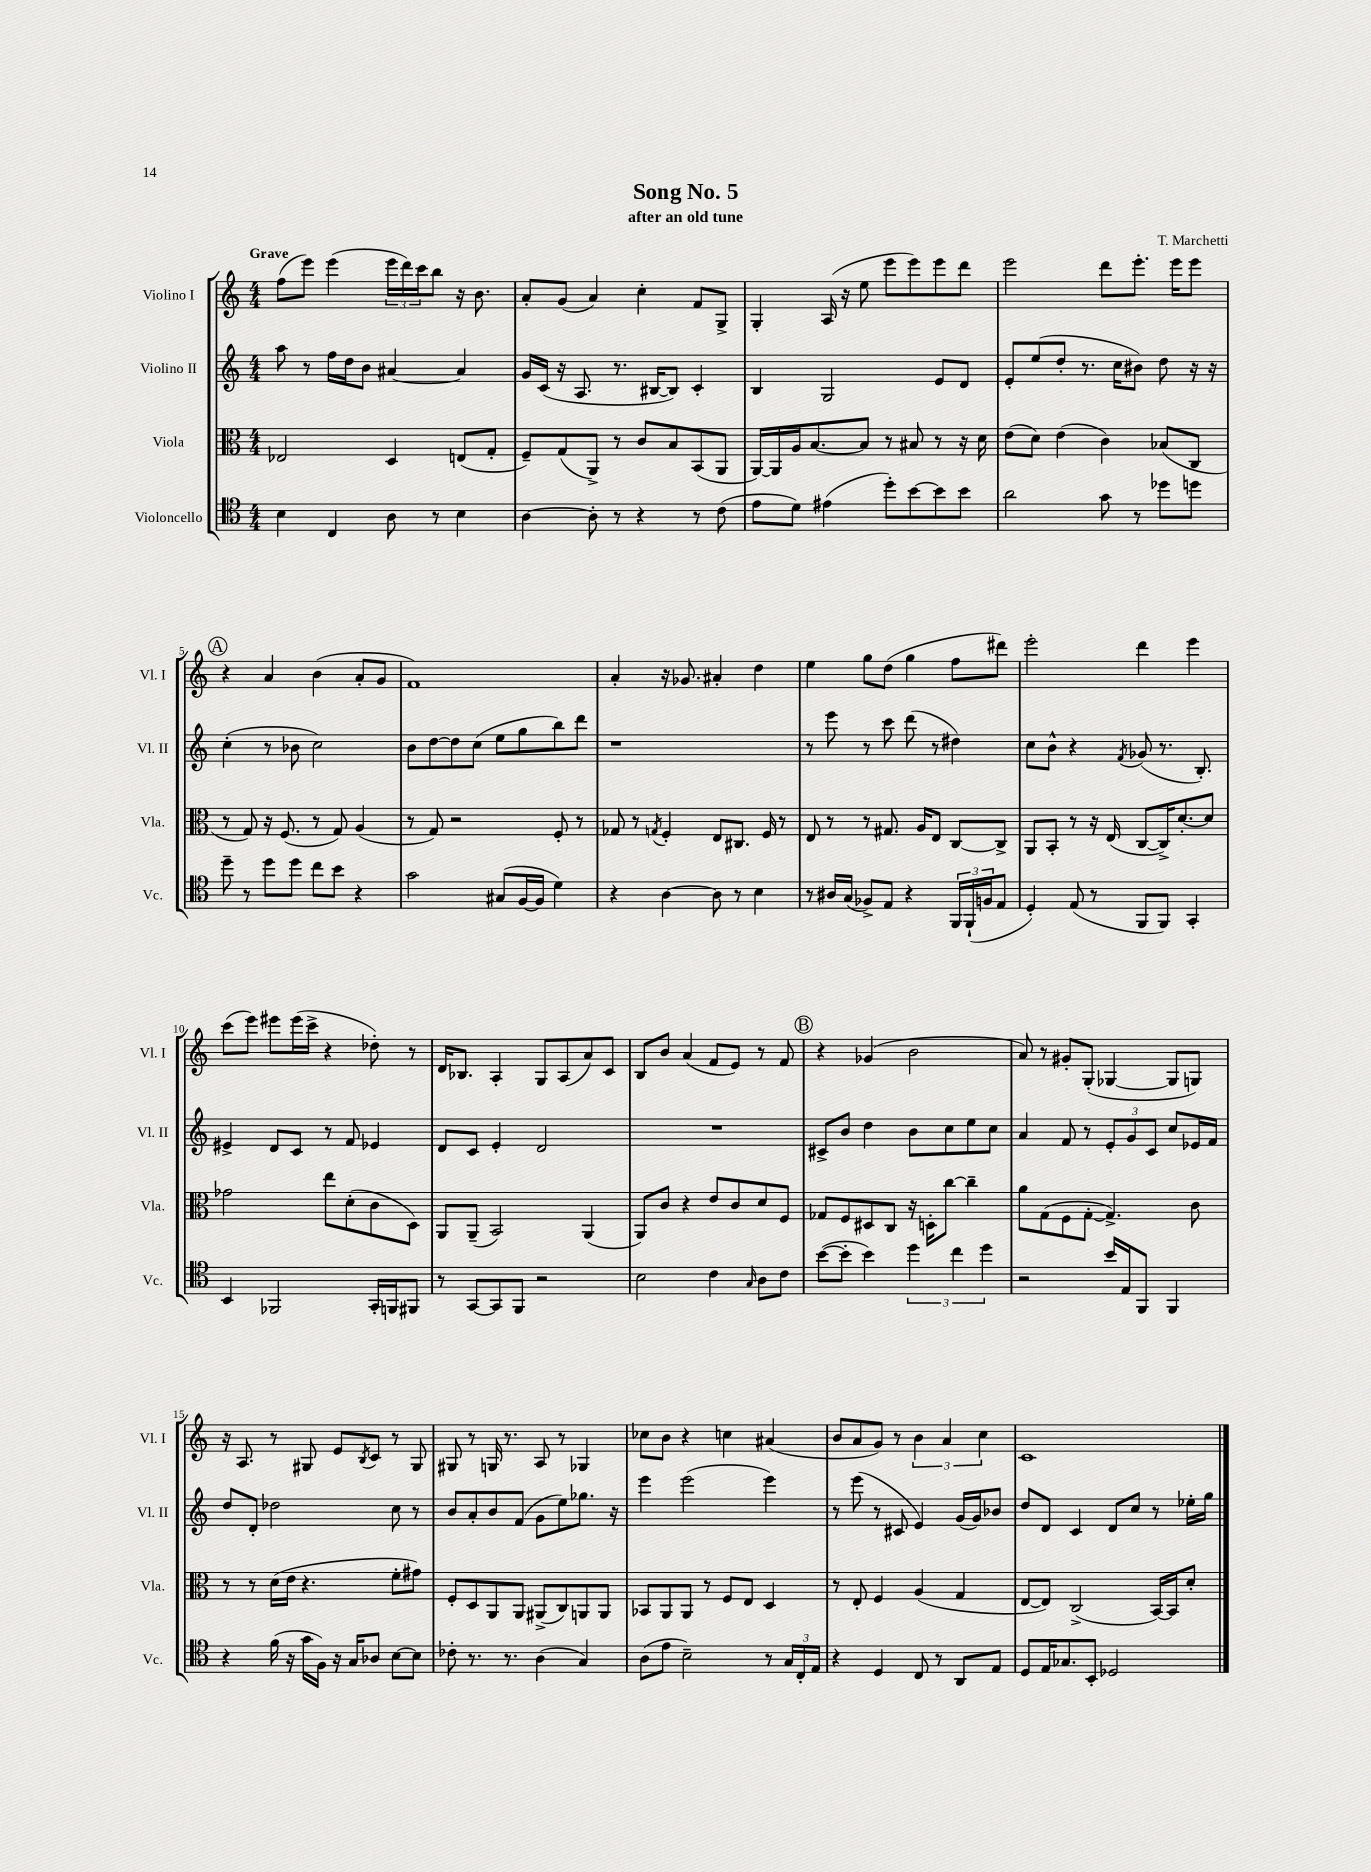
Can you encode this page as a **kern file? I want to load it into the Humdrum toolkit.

**kern	**kern	**kern	**kern
*part4	*part3	*part2	*part1
*staff4	*staff3	*staff2	*staff1
*I"Violoncello	*I"Viola	*I"Violino II	*I"Violino I
*I'Vc.	*I'Vla.	*I'Vl. II	*I'Vl. I
*clefC4	*clefC3	*clefG2	*clefG2
*k[]	*k[]	*k[]	*k[]
*M4/4	*M4/4	*M4/4	*M4/4
=1	=1	=1	=1
!	!	!	!LO:TX:a:B:t=Grave
4B\	2E-X/	8aa\	(8ff\L
.	.	8r	8eee\J)
4C/	.	16ff\LL	(4eee\
.	.	16dd\J	.
.	.	8b\J	.
8A\	4D/	[4a#X/	24eee\LL
.	.	.	24ddd\)
.	.	.	24ccc\J
8r	.	.	8bb\J
4B\	(8En/L	4a#/]	16r
.	.	.	8.b\
.	8G'/J	.	.
=2	=2	=2	=2
[4A\	8F~/L)	16g/LL	8a'/L
.	.	(16c/JJ	.
.	(8G/	16r	(8g/J
.	.	8.A/	.
8A'\]	8AA^/J)	.	4a/)
8r	8r	8.r	.
4r	8c/L	.	4cc'\
.	.	[16B#X/KL	.
.	8B/	8B#/J])	.
8r	(8BB/	4c'/	8f/L
(8c\	8AA/J	.	8G^/J
=3	=3	=3	=3
8e\L	[16AA/LL)	4B/	4G'/
.	16AA/]	.	.
8d\J)	16A/J	.	.
.	[8.B/	.	.
(4e#X\	.	2G/	(16A/
.	.	.	16r
.	8B/J]	.	8ee\
8dd'\L)	8r	.	8eee\L
[8b\	8B#X/	.	8eee\)
8b\]	8r	8e/L	8eee\
8b\J	16r	8d/J	8ddd\J
.	16d\	.	.
=4	=4	=4	=4
2a\	(8e\L	8e'/L	2eee\
.	8d\J)	(8ee/	.
.	(4e\	8dd'/J	.
.	.	8.r	.
8g\	4c\)	.	8ddd\L
.	.	16cc\KL	.
8r	.	8b#X\J)	8.eee'\J
8dd-X\L	(8B-X/L	8dd\	.
.	.	.	16eee\KL
8ddn\J	8C/J	16r	8eee\J
.	.	16r	.
!!LO:LB:g=z
!!LO:REH:place=s1:t=A
=5	=5	=5	=5
8dd~\	8r	(4cc'\	4r
8r	8G/)	.	.
8dd\L	16r	8r	4a/
.	(8.F/	.	.
8dd\J	.	8b-X\	.
8cc\L	8r	2cc\)	(4b\
8b\J	8G/)	.	.
4r	(4A/	.	8a'/L
.	.	.	8g/J
=6	=6	=6	=6
2g\	8r	8b\L	1f)
.	8G/)	[8dd\	.
.	2r	8dd\]	.
.	.	(8cc\J	.
(8G#X/L	.	8ee\L	.
[16F/L	.	8gg\	.
16F/JJ]	.	.	.
4d\)	8F'/	8bb\)	.
.	8r	8ddd\J	.
=7	=7	=7	=7
4r	8G-X/	1r	4a'/
.	8r	.	.
.	8qGn/	.	.
[4A\	4F'/	.	16r
.	.	.	8.g-X/
8A\]	8E/L	.	4a#X'/
8r	8.C#X/J	.	.
4B\	.	.	4dd\
.	16F/	.	.
.	8r	.	.
=8	=8	=8	=8
8r	8E/	8r	4ee\
16A#X/LL	8r	8eee\	.
(16G/JJ	.	.	.
8F-X^/L)	8r	8r	8gg\L
8E/J	8.G#X/	8ccc\	(8dd\J
4r	.	(8ddd\	4gg\
.	16A/KL	.	.
.	8E/J	8r	.
24FF/LL	[8C/L	4dd#X\)	8ff\L
(24FF`/	.	.	.
24Fn/J	.	.	.
8E/J	8C^/J]	.	8ddd#X\J)
=9	=9	=9	=9
4D'/)	8AA/L	8cc\L	2eee'\
.	8BB'/J	8b^^\J	.
(8E/	8r	4r	.
8r	16r	.	.
.	(16E/	.	.
.	.	8qf/	.
8FF/L	[8C/L	(8g-X/	4ddd\
8FF/J)	16C^/K])	8.r	.
.	[8.d'/	.	.
4GG'/	.	.	4eee\
.	.	8.B'/)	.
.	8d/J]	.	.
!!LO:LB:g=z
=10	=10	=10	=10
4BB/	2g-X\	4e#X^/	(8ccc\L
.	.	.	8eee\J)
2FF-X/	.	8d/L	8eee#X\L
.	.	8c/J	(16eee#\L
.	.	.	16ccc^\JJ
.	8ee\L	8r	4r
.	(8d'\	8f/	.
16GG'/LL	8c\	4e-X/	8dd-X'\)
16FFn/J	.	.	.
8FF#X/J	8D\J)	.	8r
=11	=11	=11	=11
8r	8AA/L	8d/L	16d/KL
.	.	.	8.B-X/J
[8GG/L	(8AA~/J	8c/J	.
8GG/]	2BB/)	4e'/	4A'/
8FF/J	.	.	.
2r	.	2d/	8G/L
.	.	.	(8A/
.	(4AA/	.	8a/)
.	.	.	8c/J
=12	=12	=12	=12
2B\	8AA/L)	1r	8B/L
.	8c/J	.	8b/J
.	4r	.	(4a/
4c\	8e/L	.	8f/L
.	8c/	.	8e/J)
16qqG/	.	.	.
8A\L	8d/	.	8r
8c\J	8F/J	.	8f/
!!LO:REH:place=s1:t=B
=13	=13	=13	=13
([8b\L	8G-X/L	8c#X^/L	4r
8b'\J]	8F/	8b/J	.
4b\)	8D#X/	4dd\	(4g-X/
.	8C/J	.	.
6dd\	16r	8b\L	2b\
.	16Dn'\KL	.	.
.	[8cc\J	8cc\	.
6cc\	.	.	.
.	4cc~\]	8ee\	.
6dd\	.	.	.
.	.	8cc\J	.
=14	=14	=14	=14
2r	8a\L	4a/	8a/)
.	(8G\	.	8r
.	8F\	8f/	8g#X'/L
.	[8G'\J	8r	(8G'/J
16b/LL	4.G^/])	12e'/L	[4G-X/
16E/J	.	.	.
.	.	12g/	.
8FF/J	.	.	.
.	.	12c/J	.
4FF/	.	8cc/L	8G-/L]
.	8c\	16e-X/L	8Gn/J)
.	.	16f/JJ	.
!!LO:LB:g=z
=15	=15	=15	=15
4r	8r	8dd/L	16r
.	.	.	8.A/
.	8r	8d'/J	.
(16f\	(16d\LL	2dd-X\	8r
16r	16e\JJ	.	.
16g\LL	4.r	.	8G#X/
16F\JJ)	.	.	.
16r	.	.	8e/L
16G/KL	.	.	.
.	.	.	8qB/
8A-X/J	.	.	8c/J
[8B\L	8f'\L	8cc\	8r
8B\J]	8g#X\J)	8r	8G#/
=16	=16	=16	=16
8c-X'\	8F'/L	8b/L	8G#X/
8.r	8D/	8a'/	8r
.	8AA/	8b/	16Gn/
8.r	.	.	8.r
.	8AA/J	(8f/J	.
(4A\	(8AA#X^/L	8g\L	8A/
.	8C/)	8ee\)	8r
4G/)	8AAn/	8.gg-X\J	4G-X/
.	8AA/J	.	.
.	.	16r	.
=17	=17	=17	=17
(8A\L	8BB-X/L	4eee\	8cc-X\L
8e\J	8AA/	.	8b\J
2B~\)	8AA/J	(2eee\	4r
.	8r	.	.
.	8F/L	.	4ccn\
.	8E/J	.	.
8r	4D/	4eee\)	(4a#X/
24G/LL	.	.	.
24C'/	.	.	.
24E/JJ	.	.	.
=18	=18	=18	=18
4r	8r	8r	8b/L
.	8E'/	(8eee\	8a/
4D/	4F/	8r	8g/J)
.	.	8c#X/	8r
8C/	(4A/	4e/)	6b\
8r	.	.	.
.	.	.	6a/
8AA/L	4G/	(16g/LL	.
.	.	16g/J)	.
.	.	.	6cc\
8E/J	.	8b-X/J	.
=19	=19	=19	=19
8D/L	[8E/L	8dd/L	1c
16E/K	8E/J])	8d/J	.
8.G-X/	.	.	.
.	(2C^/	4c/	.
8BB'/J	.	.	.
2D-X/	.	8d/L	.
.	.	8cc/J	.
.	[16BB/LL)	8r	.
.	16BB/J]	.	.
.	8d'/J	16ee-X'\LL	.
.	.	16gg\JJ	.
==	==	==	==
*-	*-	*-	*-
